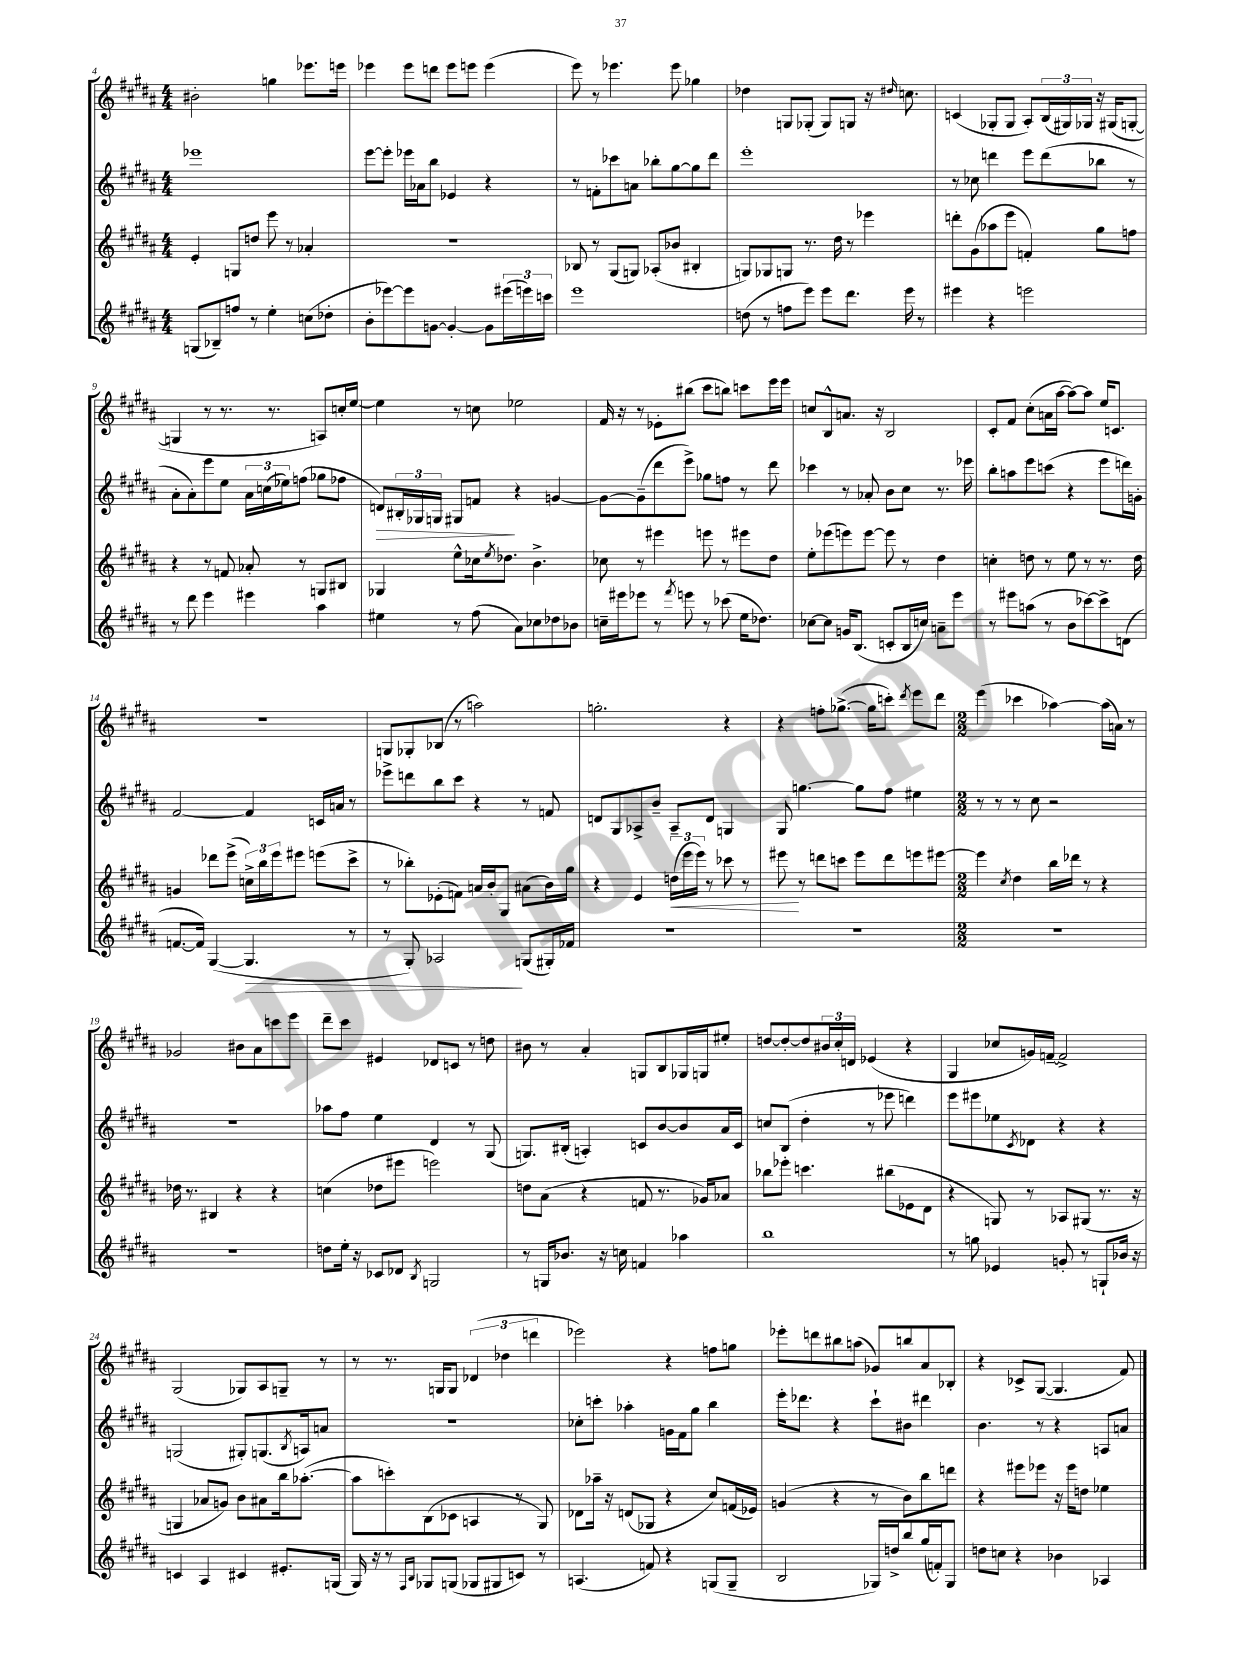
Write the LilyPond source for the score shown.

<<
\new StaffGroup <<
\new Staff = "s0" {
    \clef treble \key b \major \numericTimeSignature \time 4/4
    bis'2-. g''4 ees'''8. e'''16 |
    ees'''4 ees'''8 d'''8 ees'''8 e'''8 e'''4( |
    e'''8) r8 ees'''4. ees'''8 ges''4 |
    des''4 g8 ges8-.( ges8) g8 r16 \grace { dis''16 } c''8. |
    c'4( ges8-. ges8 ais8-.) \tuplet 3/2 { b16( gis16) ges16 } r16 gis16( g8~-. |
    g4 r8 r8. r8. a8) c''16-. e''16~ |
    e''4 r8 c''8 ees''2 |
    fis'16 r16 r8 ees'8-. bis''8( cis'''8 b''8) c'''8 e'''16 e'''16 |
    c''8 b8-^ a'8. r16 b2 |
    cis'8-. fis'8 cis''8-.( a'16 ais''16~ ais''8~) ais''8 e''16 c'8. |
    R1 |
    g8 ges8-. bes8( r8 a''2) |
    g''2.-. r4 |
    r4 f''8-. ges''8.~->( ges''16 c'''8-.) \acciaccatura { dis'''8 } e'''8 dis'''8 |
    \numericTimeSignature \time 2/2 e'''4( ces'''4 aes''4~) aes''16( a'16) r8 |
    ges'2 bis'8 ais'8 c'''8 e'''8 |
    dis'''8-- cis'''8 eis'4 des'8 c'8 r8 d''8 |
    bis'8 r8 ais'4-. g8 b8 ges16 g16 eis''8-. |
    d''8~ d''8~-. d''8 \tuplet 3/2 { bis'16 cis''16-. d'16 } ees'4( r4 |
    gis4 ces''8 g'16) f'16~-- f'2-> |
    gis2( ges8) ais8 g8-- r8 |
    r8 r8. g16 g8 \tuplet 3/2 { des'4( des''4 d'''4 } |
    ees'''2) r4 f''8 g''8 |
    ees'''8-. d'''8 bis''8 a''8( ges'8) b''8 ais'8 bes8-. |
    r4 ces'8-> gis8~( gis4. fis'8) \bar "|." |
}
\new Staff = "s1" {
    \clef treble \key b \major \numericTimeSignature \time 4/4
    ees'''1 |
    e'''8~ e'''8-. ees'''16 aes'16 b''8 ees'4 r4 |
    r8 f'8-. ces'''8 a'8 bes''8-. gis''8~ gis''8 dis'''8 |
    e'''1-. |
    r8 ces''8 d'''4 e'''8 d'''8( bes''8 r8 |
    ais'8-. ais'8-.) e'''8 e''8 \tuplet 3/2 { ais'16 c''16( ees''16) } f''8( ges''8 fes''8 |
    d'8\>) \tuplet 3/2 { bis16-. ges16 g16 } gis8 f'8\! r4 g'4~ |
    g'8~ g'8--( dis'''8 e'''8->) ges''8 f''8 r8 dis'''8 |
    ces'''4 r8 aes'8-. b'8 cis''8 r8. ees'''16 |
    b''8-. a''8 e'''8 c'''8( r4 e'''8 d'''16) g'16-. |
    fis'2~ fis'4 c'16 a'16 r8 |
    ees'''8-> d'''8 b''8 cis'''8 r4 r8 f'8 |
    d'8 gis8 aes8-> b'8-- aes8-- d'8 g4 |
    gis8 g''4.~ g''8 fis''8 eis''4 |
    \numericTimeSignature \time 2/2 r8 r8 r8 cis''8 r2 |
    R1 |
    aes''8 fis''8 e''4 dis'4 r8 gis8( |
    g8.) bis16-.( a4-.) c'8 b'8~ b'8 ais'16 c'16 |
    c''8 b8( dis''4-. r8 ees'''8 d'''4) |
    e'''8 eis'''8 ees''8 \acciaccatura { cis'8 } des'8 r4 r4 |
    g2( gis8-.) g8.( \acciaccatura { b8 } a16) a'8 |
    r1 |
    ces''8-. c'''8-. aes''4-. g'16 fis'16 gis''8 b''4 |
    e'''16-. des'''8. r4 cis'''8-! bis'8 dis'''4 |
    b'4. r8 r4 a8 a'8 \bar "|." |
}
\new Staff = "s2" {
    \clef treble \key b \major \numericTimeSignature \time 4/4
    e'4-. g8 d''8 e'''8 r8 aes'4-. |
    R1 |
    bes8 r8 gis8( g8) aes8-.( bes'8 bis4-. |
    g8) ges8 g8 r8. dis''16 r8 ees'''4 |
    d'''8-. gis'8( aes''8 e'''8 f'4-.) gis''8 f''8 |
    r4 r8 f'8 aes'8-. r8 g8 bis8 |
    ges4 e''8-^ ces''16 \acciaccatura { e''8 } des''8. b'4.-> |
    ces''8 r8 eis'''4 e'''8 r8 eis'''8 dis''8 |
    e''8-. ees'''8( e'''8) e'''8~ e'''8 r8 dis''4 |
    c''4-. d''8 r8 e''8 r8 r8. d''16 |
    g'4 des'''8 e'''8->( \tuplet 3/2 { c''16->) b''16 e'''16 } eis'''8 e'''8( cis'''8-> |
    r8 bes''8-.) ees'8-.( f'8) a'16 b'16-. gis8 ais'8( b'16) gis''16 |
    r4 e'4 \tuplet 3/2 { d''16\<( e'''16 e'''16) } r8 ces'''8 r8 |
    eis'''8\! r8 d'''8 c'''8 eis'''8 d'''8 e'''8 eis'''8~ |
    \numericTimeSignature \time 2/2 eis'''4 \acciaccatura { cis''8 } dis''4 b''16 des'''16 r8 r4 |
    des''16 r8. bis4 r4 r4 |
    c''4( des''8 eis'''8 e'''2) |
    d''8 ais'8( r4 f'8 r8. ges'16) aes'8 |
    bes''8 ees'''8-. c'''4. bis''8( ees'8 dis'8 |
    r4 g8) r8 aes8 gis8( r8. r16 |
    g4 aes'8 g'8) b'8 ais'8 b''16 aes''8.~-.( |
    aes''8 c'''8-.) b8( ces'8 a4 r8 gis8) |
    des'8 aes''16-- r16 d'8( ges8 r4 cis''8) f'16( ees'16) |
    g'4( r4 r8 b'8) b''8 d'''8 |
    r4 eis'''8 ees'''8 r16 ees'''16 d''8 ees''4 \bar "|." |
}
\new Staff = "s3" {
    \clef treble \key b \major \numericTimeSignature \time 4/4
    g8( bes8--) f''8 r8 e''4-. c''8( des''8-. |
    b'8-. ees'''8~) ees'''8 g'8~ g'4~-. g'8 \tuplet 3/2 { eis'''16( e'''16) c'''16 } |
    e'''1 |
    d''8( r8 f''8 e'''8) e'''8 dis'''8. e'''16 r8 |
    eis'''4 r4 e'''2 |
    r8 dis'''8 e'''4 eis'''4 ais''4 |
    eis''4 r8 fis''8( ais'8) ces''8 des''8 bes'8 |
    c''16-- eis'''16 ees'''8 r8 \acciaccatura { fis'''8 } e'''8 r8 ces'''8( e''16 des''8.) |
    ces''8~ ces''8 g'16 b8.( c'8-. b16 c''16) a'8-- e'''8 |
    r8 eis'''8 a''8( r8 b'8 ces'''8~) ces'''8-> d'8( |
    f'8.~ f'16) gis4~( gis4.\> r8 |
    r8 gis8-.) aes2\! g8( gis16-.) fes'16 |
    R1 |
    R1 |
    \numericTimeSignature \time 2/2 R1 |
    R1 |
    d''8 e''16-. r16 ces'8 des'8 \acciaccatura { b8 } g2 |
    r8 g16 bes'8. r16 c''16 f'4 aes''4 |
    b''1 |
    r8 g''8 ees'4 g'8-. r8 g8-! bes'16 r16 |
    c'4 ais4 cis'4 eis'8.-. g16( |
    gis16) r16 r8 \grace { fis16 b16 } ges8 g8( ges8 gis8 c'8) r8 |
    a4.( f'8) r4 g8( g8-- |
    b2 ges16) d''16-> b''8 gis''16( f'16-.) ges8 |
    d''8 c''8 r4 bes'4 aes4 \bar "|." |
}
>>
>>
\layout { \context { \Score currentBarNumber = #4 } }
